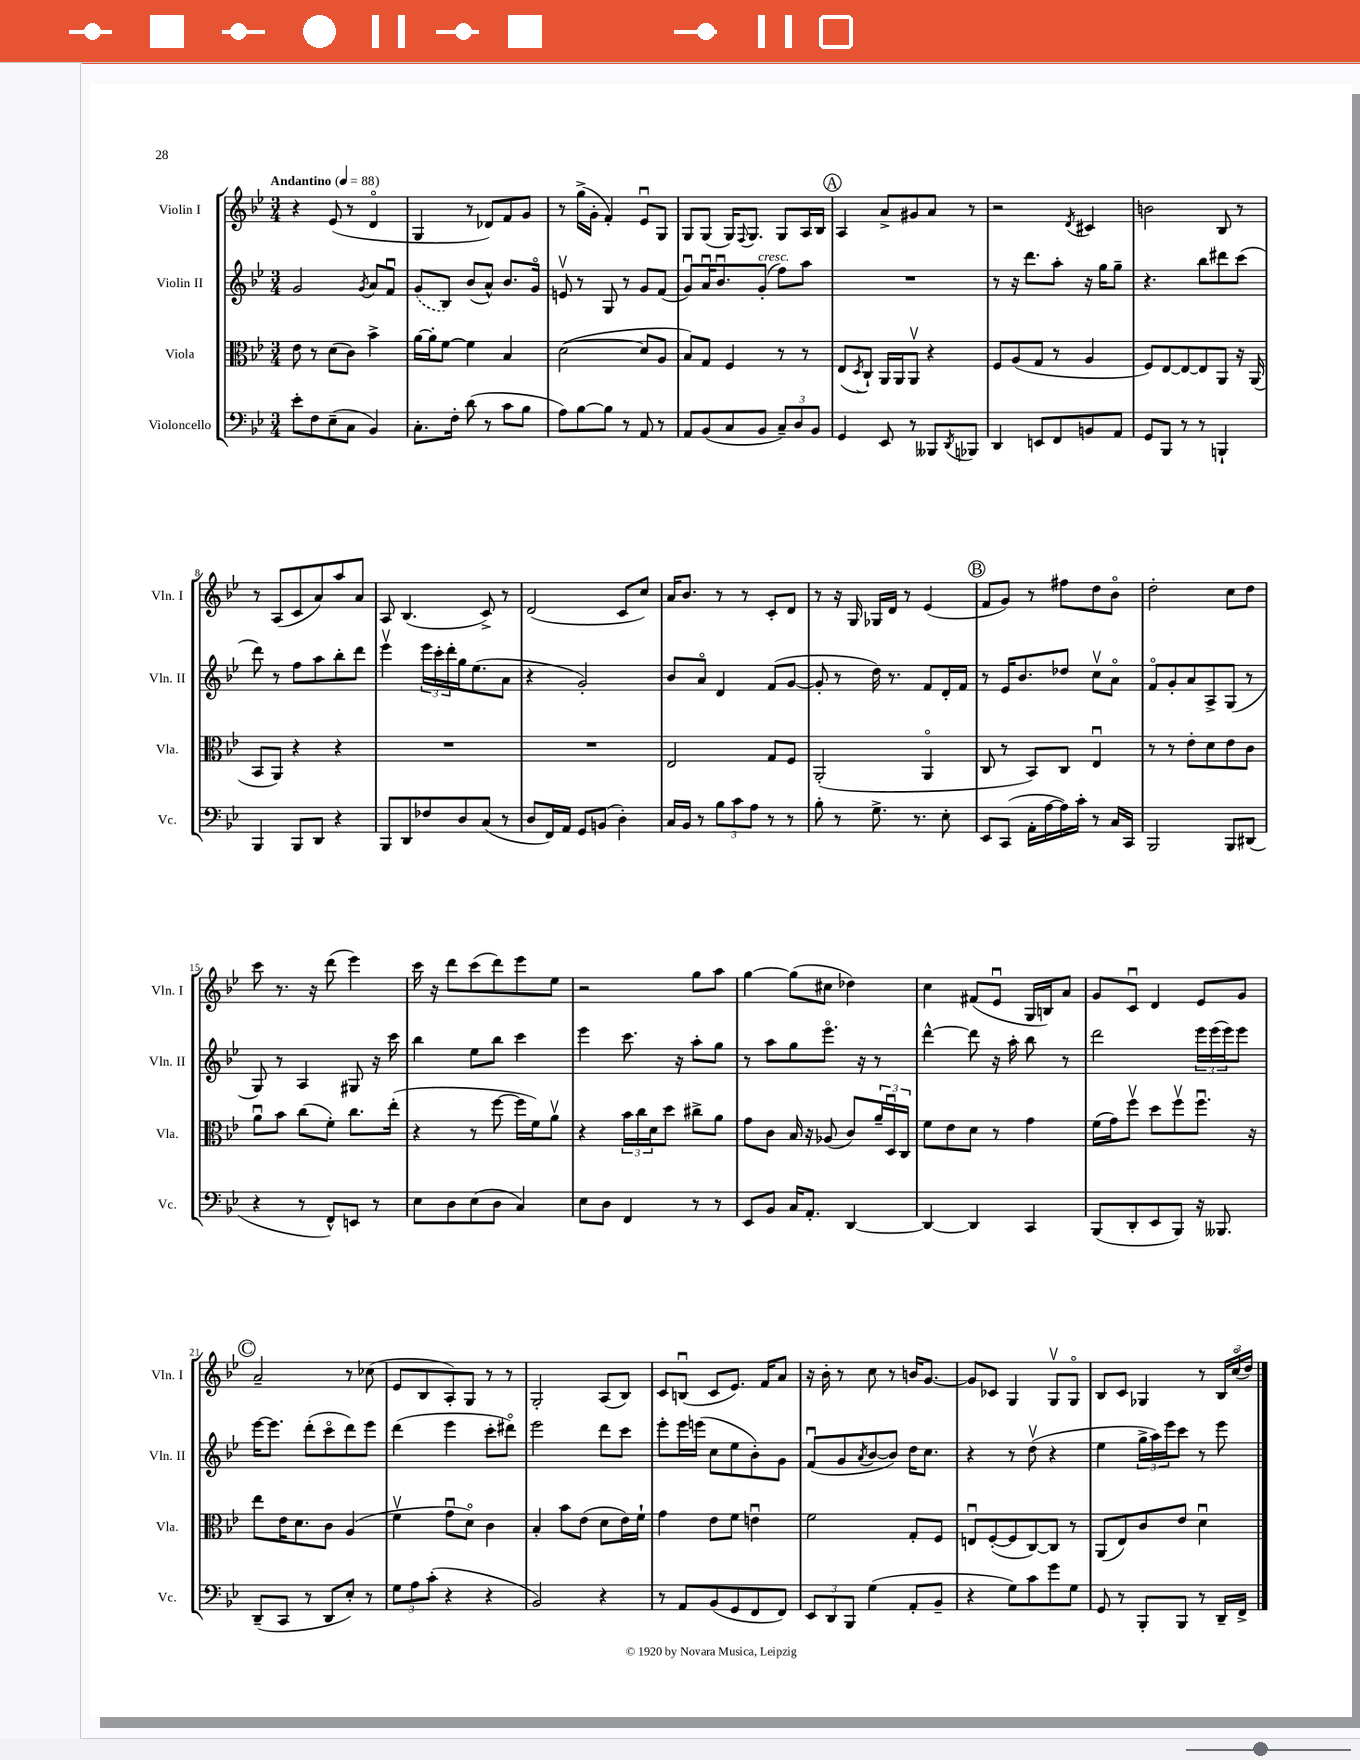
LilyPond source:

<<
\new StaffGroup <<
\new Staff = "s0" \with { instrumentName = "Violin I" shortInstrumentName = "Vln. I" } {
    \clef treble \key bes \major \numericTimeSignature \time 3/4 \tempo "Andantino" 4 = 88
    r4 ees'8( r8 d'4\flageolet |
    g4 r8 des'8) f'8 g'8 |
    r8 g''16->( g'16-. f'4-.) ees'8\downbow g8 |
    g8 g8( g16) \appoggiatura { f8 } g8. g8 a16 bes16 |
    \mark \markup { \circle "A" } a4 a'8-> gis'8 a'8 r8 |
    r2 \acciaccatura { d'8 } cis'4 |
    b'2 bes8 r8 |
    r8 a8( c'8 a'8) a''8 a'8 |
    a8 bes4.( c'8->) r8 |
    d'2( c'8 c''8) |
    a'16 bes'8. r8 r8 c'8-. d'8 |
    r8 r16 g16 ges16 d'16 r8 ees'4( |
    \mark \markup { \circle "B" } f'8 g'8) r8 fis''8 d''8 bes'8\flageolet |
    d''2-. c''8 d''8 |
    c'''8 r8. r16 d'''8( ees'''4) |
    c'''16 r16 d'''8 c'''8( d'''8) ees'''8 ees''8 |
    r2 g''8 a''8 |
    g''4~ g''8( cis''8 des''4) |
    c''4 fis'8( ees'8\downbow g16 b16) a'8 |
    g'8 c'8\downbow d'4 ees'8 g'8 |
    \mark \markup { \circle "C" } a'2-- r8 ces''8( |
    ees'8 bes8 a8-.) g8 r8 r8 |
    g2-. a8( bes8) |
    c'8 b8\downbow( c'8 ees'8.) f'16 a'8 |
    r16 bes'16-. r8 c''8 r8 b'16 g'8.~ |
    g'8 ces'8 g4 g8\upbow g8\flageolet |
    bes8 c'8 ges4 r8 \tuplet 3/2 { bes16 c''16\flageolet( d''16) } \bar "|." |
}
\new Staff = "s1" \with { instrumentName = "Violin II" shortInstrumentName = "Vln. II" } {
    \clef treble \key bes \major \numericTimeSignature \time 3/4
    g'2 \acciaccatura { g'8 } a'8 f'8\downbow |
    \once \slurDashed g'8( bes8) bes'8( a'8-^) bes'8. g'16\flageolet |
    e'8\upbow r8 g8 r8 g'8 f'8( |
    g'8\downbow) a'16\downbow bes'8.\downbow g'8-.^\markup { \italic "cresc." }( f''8) a''8 |
    \mark \markup { \circle "A" } R2. |
    r8 r16 d'''8. a''8-. r16 g''16 g''8-- |
    r4. bes''8 dis'''8 c'''8( |
    d'''8) r8 f''8 a''8 bes''8-. d'''8 |
    ees'''4\upbow \tuplet 3/2 { ees'''16 c'''16-. d'''16-. } g''16 ees''8.( a'8 |
    r4 g'2-.) |
    bes'8 a'8\flageolet d'4 f'8( g'8~ |
    g'8-. r8 d''16) r8. f'8 d'16-. f'16 |
    \mark \markup { \circle "B" } r8 ees'16 bes'8. des''8 c''8\upbow a'8\flageolet |
    f'8\flageolet g'8-. a'8 a8-> g8( r8 |
    g8) r8 a4 gis8 r16 c'''16 |
    bes''4 ees''8 bes''8 c'''4 |
    ees'''4 c'''8. r16 a''8-. g''8 |
    r8 a''8 g''8 ees'''8.\flageolet r16 r8 |
    d'''4~-^ d'''8 r16 a''16-. bes''8 r8 |
    d'''2 \tuplet 3/2 { ees'''16 ees'''16( ees'''16) } ees'''8 |
    \mark \markup { \circle "C" } ees'''16~ ees'''8. d'''8-.( c'''8\flageolet d'''8) ees'''8 |
    d'''4( ees'''4 c'''8-. dis'''8\flageolet) |
    ees'''2 d'''8 c'''8 |
    ees'''8-. ees'''16 e'''16( c''8 ees''8 bes'8-.) g'8 |
    f'8\downbow( g'8 \acciaccatura { a'8 } bes'8~ bes'8) d''16 c''8. |
    r4 r8 d''8\upbow( r4 |
    ees''4 \tuplet 3/2 { g''16-> a''16) ees'''16 } c'''8 r8 ees'''8 \bar "|." |
}
\new Staff = "s2" \with { instrumentName = "Viola" shortInstrumentName = "Vla." } {
    \clef alto \key bes \major \numericTimeSignature \time 3/4
    ees'8 r8 d'8( c'8) bes'4-> |
    a'16~ a'16-. f'8~ f'4 bes4 |
    d'2~( d'8 a8 |
    bes8) g8 f4 r8 r8 |
    \mark \markup { \circle "A" } ees8( \acciaccatura { d8 } c8-!) a,16 a,16 a,8\upbow r4 |
    f8 a8( g8 r8 a4 |
    f8) ees8~ ees8~ ees8 a,8 r16 a,16( |
    bes,8 a,8) r4 r4 |
    R2. |
    R2. |
    ees2 g8 f8 |
    a,2-.( a,4\flageolet |
    \mark \markup { \circle "B" } c8 r8 bes,8) c8 ees4\downbow |
    r8 r8 ees'8-. d'8 ees'8 c'8 |
    a'8\downbow bes'8 c''8( f'8-.) c''8. ees''16-.( |
    r4 r8 f''8~ f''16 f'16) a'8\upbow |
    r4 \tuplet 3/2 { bes'16 c''16 d'16 } d''8 cis''8-> a'8 |
    g'8 c'8 bes16 r16 aes8( c'8) \tuplet 3/2 { a'16-- d16\downbow c16 } |
    f'8 ees'8 d'8 r8 g'4 |
    f'16( g'16) f''8\upbow d''8 f''8\upbow f''8.\downbow r16 |
    \mark \markup { \circle "C" } ees''8 ees'16 d'8. c'8 a4( |
    f'4\upbow g'8\downbow d'8\flageolet) c'4 |
    bes4-. bes'8 ees'8( d'8 ees'16) f'16-! |
    g'4 ees'8 f'8 e'4\downbow |
    f'2 g8-. f8 |
    e8\downbow f8~-.( f8 c8~) c8 r8 |
    a,8( ees8) c'8 ees'8 d'4\downbow \bar "|." |
}
\new Staff = "s3" \with { instrumentName = "Violoncello" shortInstrumentName = "Vc." } {
    \clef bass \key bes \major \numericTimeSignature \time 3/4
    ees'8-. f8 ees8--( c8 bes,4) |
    c8.-. f16-. d'8( r8 c'8 bes8 |
    a8) bes8~ bes8 r8 a,8 r8 |
    a,8 bes,8( c8 bes,8 \tuplet 3/2 { c8--) d8 bes,8 } |
    \mark \markup { \circle "A" } g,4 ees,8 r8 beses,,8 \acciaccatura { d,8 } bes,,8 |
    d,4 e,8 f,8 b,8 a,8 |
    g,8 bes,,8 r8 r8 b,,4-! |
    bes,,4 bes,,8 d,8 r4 |
    bes,,8 d,8 fes8 d8 c8( r8 |
    d8 f,16) a,16 g,8 b,8( d4-.) |
    c16 bes,16 r8 \tuplet 3/2 { bes8 c'8 a8 } r8 r8 |
    bes8-. r8 g8.-> r8. ees8-. |
    \mark \markup { \circle "B" } ees,8 c,8( a,16-. a16~ a16) c'16-. r8 c16 c,16 |
    bes,,2 bes,,8 dis,8( |
    r4 r8 f,8-^) e,8 r8 |
    ees8 d8 ees8( d8 c4) |
    ees8 d8 f,4 r8 r8 |
    ees,8 bes,8 c16 a,8.-. d,4~ |
    d,4~ d,4 c,4 |
    bes,,8( d,8-. ees,8 bes,,8) r16 beses,,8. |
    \mark \markup { \circle "C" } d,8--( c,8 r8 d,8 ees8-.) r8 |
    \tuplet 3/2 { g8 a8 c'8-.( } r4 r4 |
    bes,2) r4 |
    r8 a,8 bes,8( g,8 f,8 f,8) |
    \tuplet 3/2 { ees,8 d,8 bes,,8 } g4( a,8-. bes,8-- |
    r4 g8) c'8 g'8 g8 |
    g,8 r8 bes,,8-. bes,,8 r8 d,16-- f,16-> \bar "|." |
}
>>
>>
